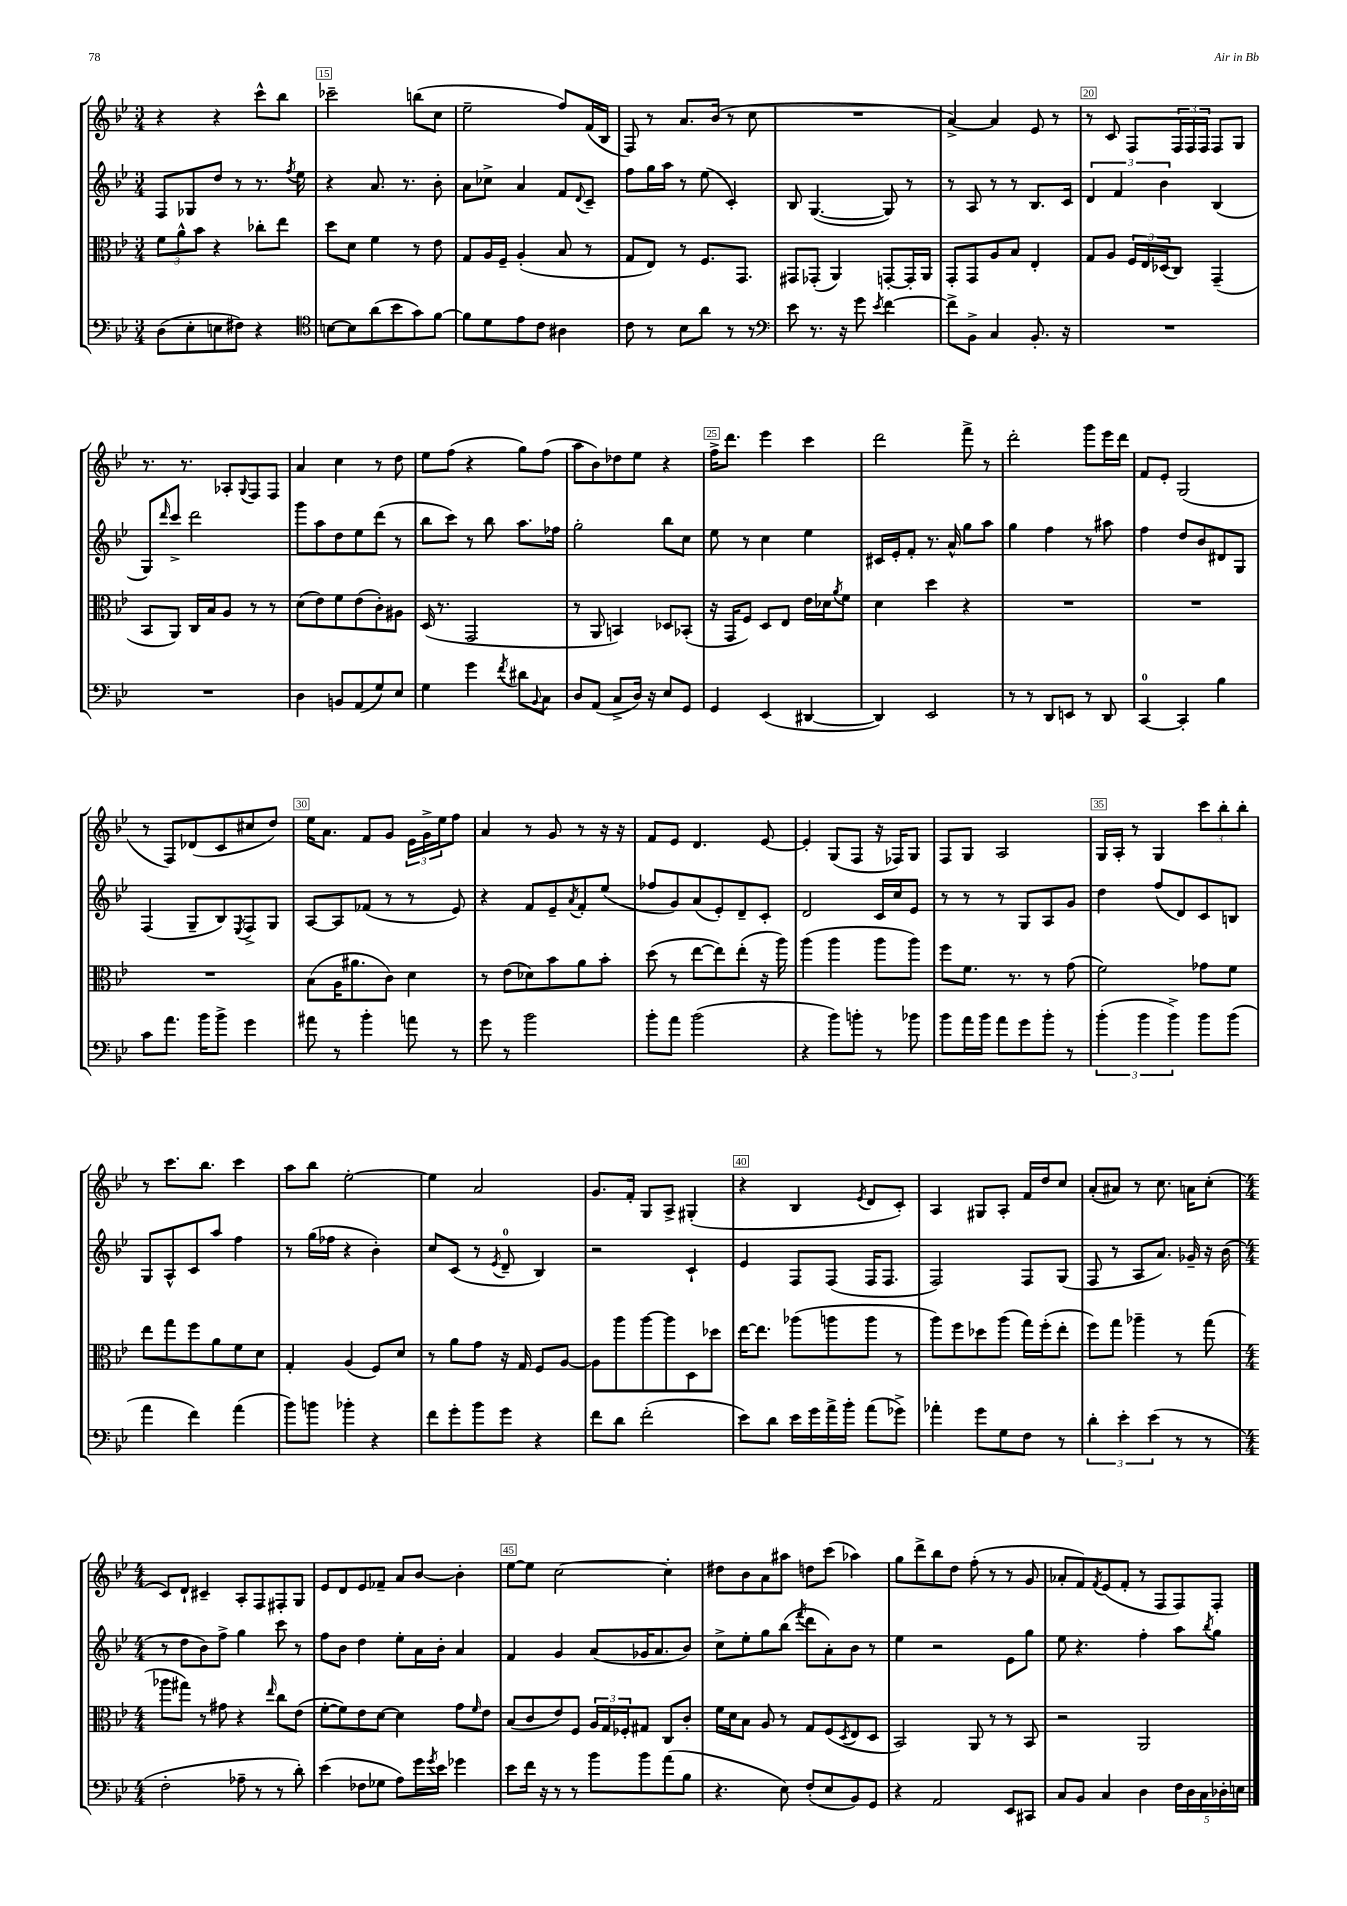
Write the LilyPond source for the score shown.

<<
\new StaffGroup <<
\new Staff = "s0" {
    \clef treble \key bes \major \numericTimeSignature \time 3/4
    r4 r4 c'''8-^ bes''8 |
    ces'''2-- b''8( c''8 |
    ees''2-- f''8) f'16( bes16 |
    f8) r8 a'8. bes'16( r8 c''8 |
    R2. |
    a'4~->) a'4 ees'8 r8 |
    r8 c'8 f8 \tuplet 3/2 { f16 f16 f16 } f8 g8 |
    r8. r8. aes8-. \appoggiatura { g8 } f8 f8 |
    a'4 c''4 r8 d''8 |
    ees''8 f''8( r4 g''8) f''8( |
    a''8 bes'8) des''8 ees''8 r4 |
    f''16-> d'''8. ees'''4 c'''4 |
    d'''2 f'''8-> r8 |
    d'''2-. g'''8 ees'''16 d'''16 |
    f'8 ees'8-. g2( |
    r8 f8) des'8( c'8 cis''8 d''8) |
    ees''16 a'8. f'8 g'8 \tuplet 3/2 { ees'16 g'16-> ees''16 } f''8 |
    a'4 r8 g'8 r8 r16 r16 |
    f'8 ees'8 d'4. ees'8~ |
    ees'4-. g8( f8 r16 fes16) g8 |
    f8 g8 a2 |
    g16 a16-. r8 g4 \tuplet 3/2 { c'''8 bes''8-. bes''8-. } |
    r8 c'''8. bes''8. c'''4 |
    a''8 bes''8 ees''2~-. |
    ees''4 a'2 |
    g'8. f'16-. g8 a8-> gis4-.( |
    r4 bes4 \acciaccatura { ees'8 } d'8 c'8-.) |
    a4 gis8 a8-. f'16 d''16 c''8 |
    a'8-.( ais'8) r8 c''8. a'16 c''8-.( |
    \numericTimeSignature \time 4/4 c'8) d'8-! cis'4-- a8-. f8 fis8-. g8 |
    ees'8 d'8 ees'8 fes'8-- a'8 bes'8~ bes'4-. |
    ees''8~ ees''8 c''2~ c''4-. |
    dis''8 bes'8 a'8 ais''8 d''8 c'''8( aes''4) |
    g''8 d'''8-> bes''8 d''8 f''8-.( r8 r8 g'8 |
    aes'8-. f'8) \acciaccatura { f'8 } ees'8( f'8-. r8 f8 f8) f8-. \bar "|." |
}
\new Staff = "s1" {
    \clef treble \key bes \major \numericTimeSignature \time 3/4
    f8 ges8 d''8 r8 r8. \acciaccatura { f''8 } ees''16 |
    r4 a'8. r8. bes'8-. |
    a'8 ces''8-> a'4 f'8 \appoggiatura { d'8 } c'8-- |
    f''8 g''16 a''16 r8 ees''8( c'4-.) |
    bes8 g4.~( g8) r8 |
    r8 a8 r8 r8 bes8. c'16 |
    \tuplet 3/2 { d'4 f'4 bes'4 } bes4( |
    g8) \grace { d'''16 } c'''8-> d'''2 |
    g'''8 a''8 d''8 ees''8 d'''8( r8 |
    bes''8 c'''8) r8 bes''8 a''8. fes''16 |
    g''2-. bes''8 c''8 |
    ees''8 r8 c''4 ees''4 |
    cis'16 ees'16-. f'8-. r8. a'16-^ g''8 a''8 |
    g''4 f''4 r8 ais''8 |
    f''4 d''8 bes'8 dis'8 g8 |
    f4( g8-- bes8) \acciaccatura { ees8 } f8-> g8 |
    a8~ a8 fes'8( r8 r8 ees'8) |
    r4 f'8 ees'8-- \acciaccatura { a'8 } f'8-. ees''8( |
    fes''8 g'8) a'8( ees'8-.) d'8-- c'8-. |
    d'2 c'16 c''16 ees'8 |
    r8 r8 r8 g8 a8 g'8 |
    d''4 f''8( d'8) c'8 b8 |
    g8 a8-^ c'8 a''8 f''4 |
    r8 g''16( fes''16 r4 bes'4-.) |
    c''8 c'8( r8 \acciaccatura { ees'8 } d'8-0-- bes4) |
    r2 c'4-! |
    ees'4 f8 f8( f16 f8. |
    f2) f8 g8( |
    f8 r8 a8 a'8.) ges'16-- r16 bes'16( |
    \numericTimeSignature \time 4/4 r8 d''8 bes'8) f''8-> g''4 c'''8 r8 |
    f''8 bes'8 d''4 ees''8-. a'16 bes'16-. a'4 |
    f'4 g'4 a'8( ges'16 a'8. bes'8) |
    c''8-> ees''8-. g''8 bes''8( \acciaccatura { f'''8 } d'''8 a'8-.) bes'8 r8 |
    ees''4 r2 ees'8 g''8 |
    ees''8 r4. f''4-. a''8 \acciaccatura { bes''8 } g''8 \bar "|." |
}
\new Staff = "s2" {
    \clef alto \key bes \major \numericTimeSignature \time 3/4
    \tuplet 3/2 { f'8 a'8-^ bes'8 } r4 ces''8-. ees''8 |
    d''8 d'8 f'4 r8 ees'8 |
    g8 a16 f16-- a4-.( bes8 r8 |
    g8 ees8) r8 f8. g,8. |
    gis,8 ges,8-.( a,4) g,8~-. g,16-. a,16 |
    g,8-. g,8 a8 bes8 ees4-. |
    g8 a8 \tuplet 3/2 { f16 ees16 des16( } c8) g,4--( |
    bes,8 a,8) c16 bes16 a8 r8 r8 |
    d'8( ees'8) f'8 ees'8( c'8-.) ais8 |
    d16( r8. g,2 |
    r8 a,8 b,4) des8 bes,8-.( |
    r16 g,16 f8) d8 ees8 ees'16 des'16 \acciaccatura { a'8 } f'8 |
    d'4 d''4 r4 |
    R2. |
    R2. |
    R2. |
    bes8( a16 ais'8. c'8) d'4 |
    r8 ees'8( des'8) bes'8 a'8 bes'8-. |
    d''8( r8 ees''8~ ees''8) ees''8-.( r16 a''16) |
    a''4( a''4 a''8 a''8) |
    f''8 f'8. r8. r8 g'8( |
    f'2) ges'8 f'8 |
    ees''8 g''8 f''8 a'8 f'8 d'8 |
    g4-. a4( f8) d'8 |
    r8 a'8 g'8 r16 g16 f8 a8~ |
    a8 a''8 a''8~ a''8 d8 des''8 |
    ees''16~ ees''8. aes''8( a''8 a''8 r8 |
    a''8) f''8 des''8 a''8( g''16) f''16-.( ees''8-. |
    f''8) g''8 aes''4-- r8 g''8( |
    \numericTimeSignature \time 4/4 aes''8 gis''8) r8 gis'8 r4 \grace { ees''16 } c''8 ees'8( |
    f'8~-. f'8) ees'8 d'8~ d'4 g'8 \grace { f'16 } ees'8 |
    bes8( c'8 ees'8) f8 \tuplet 3/2 { a16 g16 fes16-. } gis8 c8 c'8-. |
    f'16 d'16 bes8 a8 r8 g8 f8( \acciaccatura { d8 } ees8 d8 |
    bes,2) a,8 r8 r8 bes,8 |
    r2 a,2 \bar "|." |
}
\new Staff = "s3" {
    \clef bass \key bes \major \numericTimeSignature \time 3/4
    d8( ees8-. e8 fis8) r4 |
    \clef tenor b8~ b8 a'8( bes'8 g'8) f'8~ |
    f'8 d'8 ees'8 c'8 ais4 |
    c'8 r8 bes8 a'8 r8 r8 |
    \clef bass ees'8 r8. r16 g'8 \acciaccatura { ees'8 } f'4~ |
    f'8-> bes,8-> c4 bes,8.-. r16 |
    R2. |
    R2. |
    d4 b,8 a,8( g8) ees8 |
    g4 g'4 \acciaccatura { f'8 } dis'8 \appoggiatura { bes,8 } c8 |
    d8 a,8( c8-> d16) r16 ees8 g,8 |
    g,4 ees,4( dis,4~ |
    dis,4) ees,2 |
    r8 r8 d,8 e,8 r8 d,8 |
    c,4-0~ c,4-. bes4 |
    c'8 a'8. bes'16 bes'8-> g'4 |
    ais'8 r8 bes'4-. a'8 r8 |
    g'8 r8 bes'2 |
    bes'8-. a'8 bes'2( |
    r4 bes'8) b'8-. r8 bes'8 |
    bes'8 a'16 bes'16 a'8 g'8 bes'8-. r8 |
    \tuplet 3/2 { bes'4-.( bes'4 bes'4->) } bes'8 bes'8( |
    a'4 f'4) a'4( |
    bes'8) b'8 bes'4-. r4 |
    f'8 g'8-. bes'8 g'8 r4 |
    f'8 d'8 f'2-.( |
    ees'8) d'8 ees'16 g'16 a'16-> bes'16-. a'8( ges'8->) |
    aes'4-. g'8 g8 f8 r8 |
    \tuplet 3/2 { d'4-. ees'4-. ees'4( } r8 r8 |
    \numericTimeSignature \time 4/4 f2-. aes8-- r8 r8 d'8-.) |
    ees'4( fes8 ges8 a8) g'16 \acciaccatura { g'8 } ees'16 ges'4 |
    ees'8 f'16 r16 r8 r8 bes'8 bes'8 a'8( bes8 |
    r4. ees8) f8-.( ees8 bes,8) g,8 |
    r4 a,2 ees,8 cis,8 |
    c8 bes,8 c4 d4 \tuplet 5/4 { f16 d16 c16 des16-. e16 } \bar "|." |
}
>>
>>
\layout { \context { \Score currentBarNumber = #14 \override BarNumber.break-visibility = ##(#f #t #t) barNumberVisibility = #(every-nth-bar-number-visible 5) \override BarNumber.stencil = #(make-stencil-boxer 0.1 0.3 ly:text-interface::print) } }
